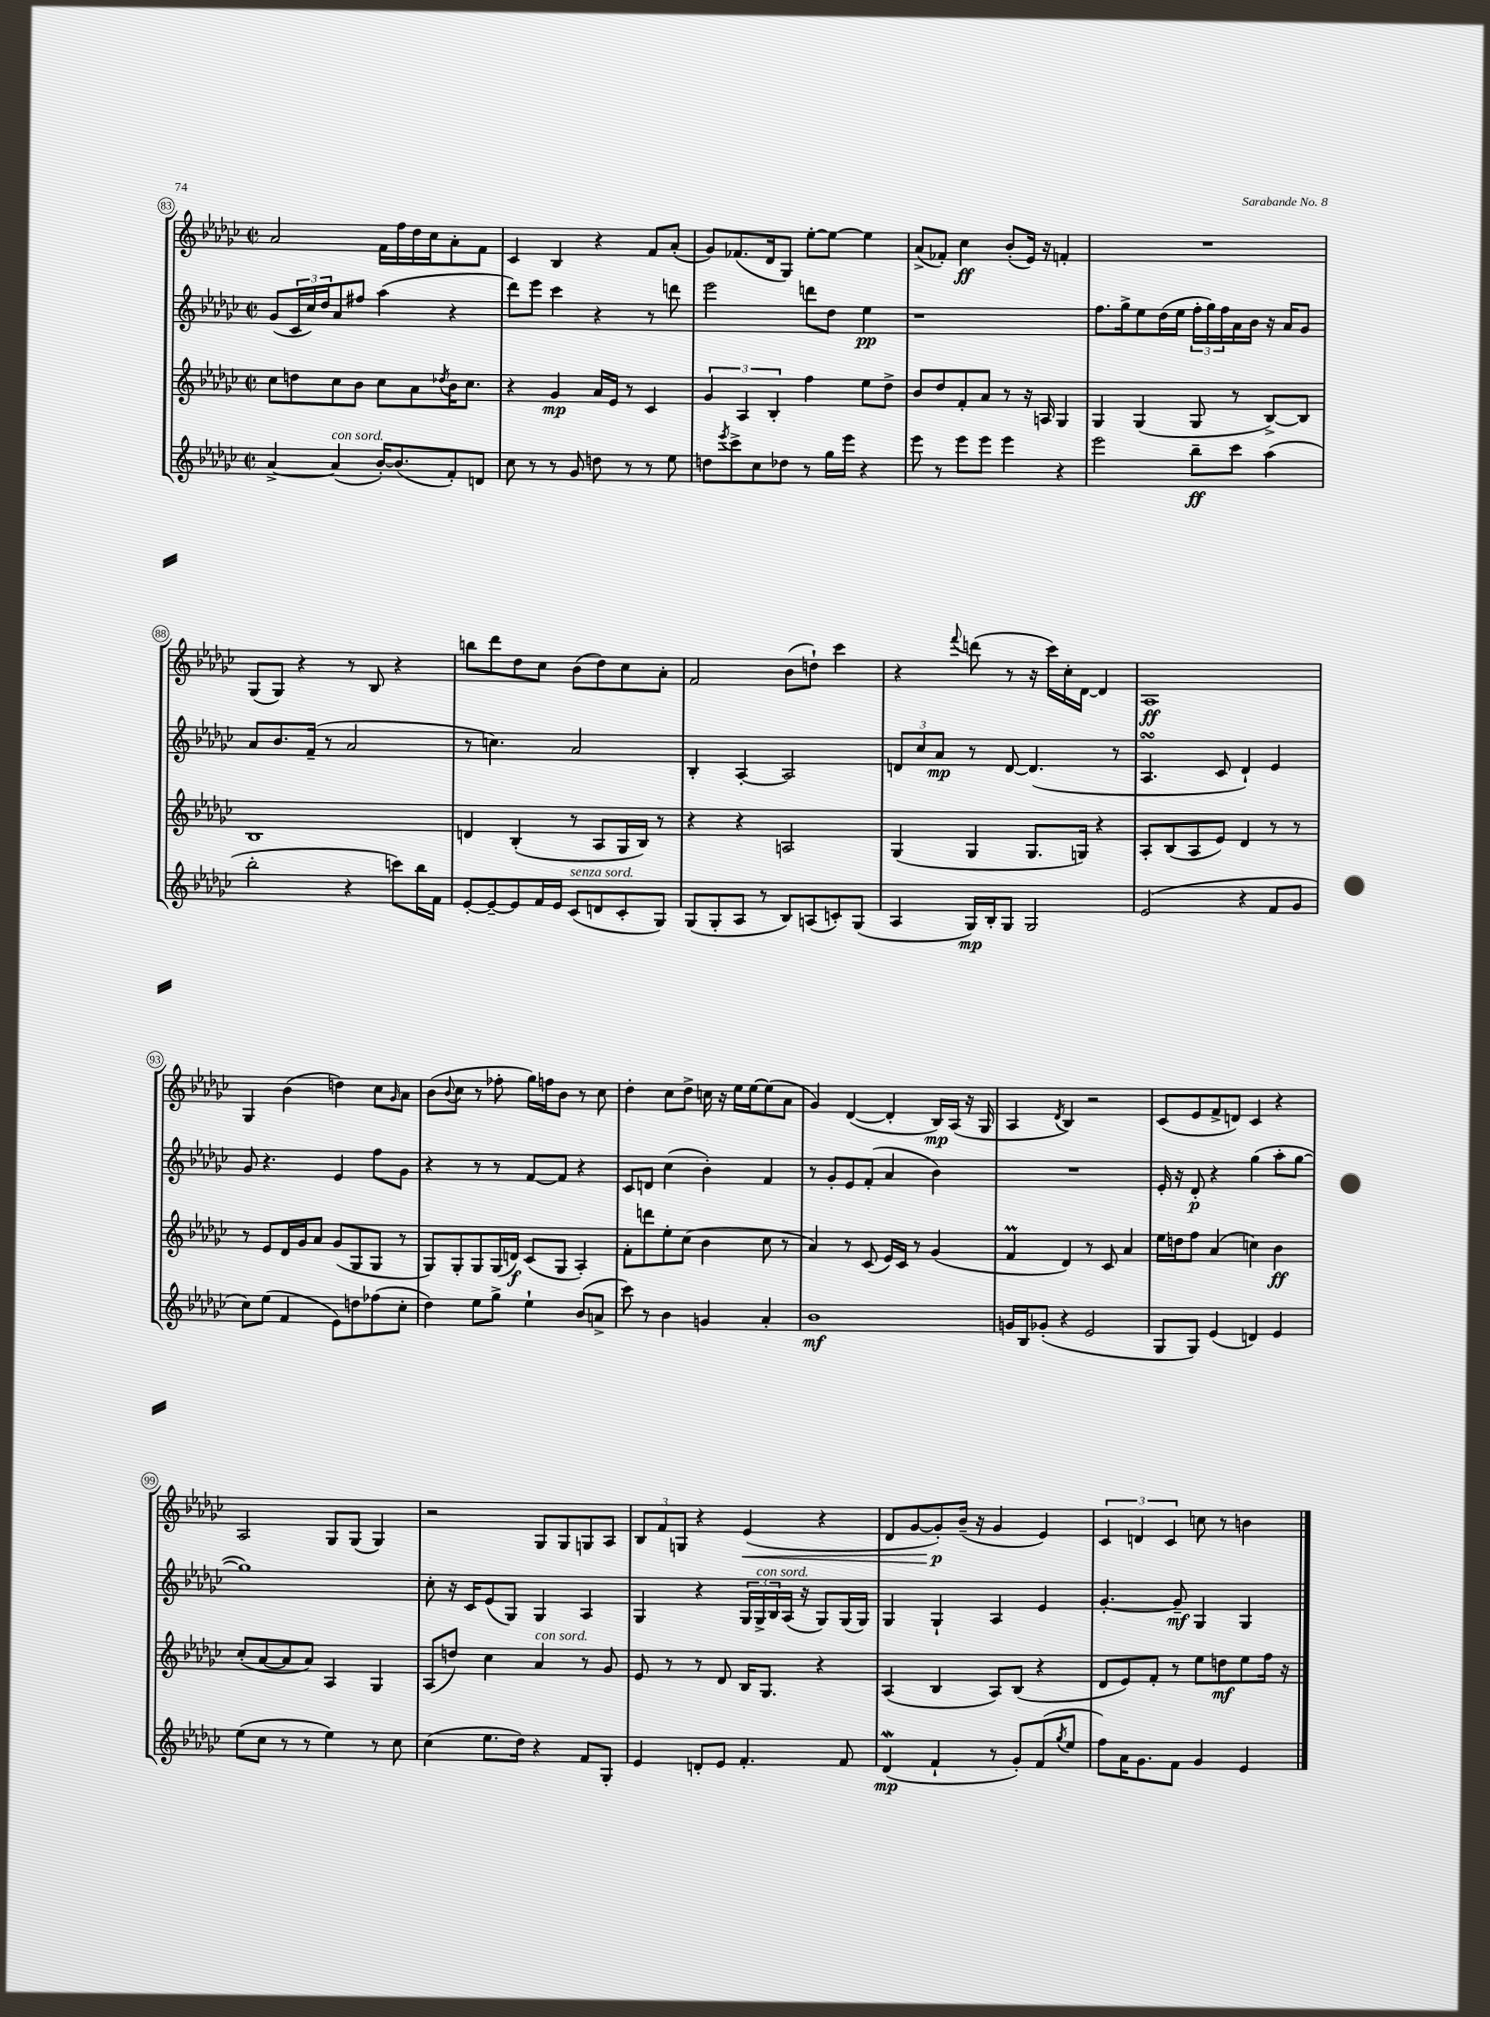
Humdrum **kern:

**kern	**kern	**kern	**kern
*staff4	*staff3	*staff2	*staff1
*clefG2	*clefG2	*clefG2	*clefG2
*k[b-e-a-d-g-c-]	*k[b-e-a-d-g-c-]	*k[b-e-a-d-g-c-]	*k[b-e-a-d-g-c-]
*M2/2	*M2/2	*M2/2	*M2/2
*met(c|)	*met(c|)	*met(c|)	*met(c|)
[4a-^	8cc-	(8g-	2a-
.	8dd	24c-	.
.	.	24cc-)	.
.	.	24dd-	.
(4a-]	8cc-	8a-	.
.	8b-	8ff#	.
[16b-')	8cc-	(4aa-	16f
(8.b-]	.	.	16ff
.	8a-	.	16dd-
.	.	.	16cc-
.	8qdd-	.	.
8f')	16b-	4r	8a-'
.	8.cc-	.	.
8d	.	.	8f
=	=	=	=
8cc-	4r	8ddd-)	4c-
8r	.	8eee-	.
8r	4g-	4ccc-	4B-
8g-	.	.	.
8dd	16a-	4r	4r
.	16e-	.	.
8r	8r	.	.
8r	4c-	8r	8f
8ee-	.	8ddd	(8a-'
=	=	=	=
8dd	6g-	2eee-	8g-)
8qeee-	.	.	.
8ccc-^	.	.	(8.f-
.	6A-	.	.
8cc-	.	.	.
.	.	.	16d-
.	6B-'	.	.
8dd-	.	.	8G-)
8r	4ff	8ddd	[8ee-'
16gg-	.	8dd-	8ee-_
16eee-	.	.	.
4r	8ee-	4ee-	4ee-]
.	8dd-^	.	.
=	=	=	=
8eee-	8b-	1r	(8a-^
8r	8dd-	.	8f-')
8eee-	8f'	.	4cc-
8eee-	8a-	.	.
4eee-	8r	.	(8b-'
.	16r	.	16e-)
.	16A	.	16r
4r	4G-	.	4f'
=	=	=	=
2eee-	4G-	8.ff	1r
.	.	16gg-^	.
.	(4G-	8ee-	.
.	.	(16dd-	.
.	.	16ee-	.
8bb-~	8G-	24ff'	.
.	.	24gg-)	.
.	.	24ff	.
8ccc-	8r	16a-	.
.	.	16b-	.
(4aa-	[8B-^)	16r	.
.	.	16a-	.
.	8B-]	8g-	.
=	=	=	=
2bb-'	1B-	8a-	(8G-
.	.	8.b-	8G-)
.	.	.	4r
.	.	(16f~	.
.	.	8r	.
4r	.	2a-	8r
.	.	.	8B-
8ccc)	.	.	4r
16bb-	.	.	.
16f	.	.	.
=	=	=	=
[8e-'	4d	8r	8bb
8e-~_	.	4.cc)	8ddd-
8e-]	(4B-'	.	8dd-
16f	.	.	8cc-
16e-	.	.	.
(8c-	8r	2a-	(8b-
8d	8A-	.	8dd-)
8c-'	16G-	.	8cc-
.	16B-)	.	.
8G-)	8r	.	8a-'
=	=	=	=
(8G-	4r	4B-'	2f
8G-'	.	.	.
8A-	4r	[4A-'	.
8r	.	.	.
8B-)	2A	2A-]	(8b-
(8A	.	.	8dd`)
8c')	.	.	4ccc-
(8G-	.	.	.
=	=	=	=
4A-	(4G-	12d	4r
.	.	12cc-	.
.	.	12a-	.
.	.	.	8qqfff
16G-)	4G-	8r	(8ddd
16B-'	.	.	.
8G-	.	[8d	8r
2G-	8.G-	(4.d]	16r
.	.	.	16ccc-)
.	.	.	16cc-'
.	16G)	.	[16d-
.	4r	.	4d-]
.	.	8r	.
=	=	=	=
(2e-	8A-'	4.A-	1A-
.	(8B-	.	.
.	8A-	.	.
.	8e-)	8c-	.
4r	4d-	4d-`)	.
8f	8r	4e-	.
8g-	8r	.	.
=	=	=	=
8cc-)	8r	8g-	4G-
(8ee-	8e-	4.r	.
4f	16d-	.	(4b-
.	16g-	.	.
.	8a-	.	.
8e-)	(8g-	4e-	4dd)
8dd	8G-	.	.
(8ff-	8G-	8ff	8cc-
.	.	.	16qqg-
8cc-'	8r	8g-	8a-
=	=	=	=
4dd-)	8G-)	4r	(8b-
.	.	.	8qqb-
.	8G-'	.	8cc-
8ee-	8G-	8r	8r
8gg-^	(16G-	8r	8ff-'
.	16d)	.	.
4ee-`	(8c-	[8f	16gg-)
.	.	.	16ff
.	8G-	8f]	8b-
(8b-	4A-')	4r	8r
8a^	.	.	8cc-
=	=	=	=
8ccc-)	8f'	8c-	4dd-'
8r	8ddd	8d	.
4b-	8ee-'	(4cc-	8cc-
.	(8cc-	.	8dd-^
4g	4b-	4b-')	16cc
.	.	.	16r
.	.	.	16ee-
.	.	.	[16ee-
4a-'	8cc-	4f	(8ee-]
.	8r	.	8a-
=	=	=	=
1b-	4a-)	8r	4g-)
.	.	8g-'	.
.	8r	8e-	([4d-
.	(8c-	(8f'	.
.	16e-)	4a-	4d-']
.	16c-	.	.
.	8r	.	.
.	(4g-	4b-)	16B-)
.	.	.	(16A-
.	.	.	16r
.	.	.	16G-
=	=	=	=
16g	4f	1r	4A-
16B-	.	.	.
(8g-'	.	.	.
.	.	.	8qd-
4r	4d-)	.	4B-)
2e-	8r	.	2r
.	8c-	.	.
.	4a-	.	.
=	=	=	=
8G-	16ee-	16e-'	(8c-
.	16dd	16r	.
8G-)	8ff	8d-'	8e-
(4e-	(4a-	4r	8f^
.	.	.	8d)
4d)	4cc)	(4gg-	4c-
4e-	4b-	8aa-'	4r
.	.	[8gg-	.
=	=	=	=
(8ee-	(8cc-'	1gg-])	2A-
8cc-	[8a-	.	.
8r	8a-]	.	.
8r	8a-)	.	.
4ee-)	4A-	.	8G-
.	.	.	(8G-
8r	4G-	.	4G-)
8cc-	.	.	.
=	=	=	=
(4cc-	(8A-	8cc-'	2r
.	8dd)	16r	.
.	.	16c-	.
8.ee-	4cc-	(8e-	.
.	.	8G-)	.
16dd-)	.	.	.
4r	4a-	4G-	8G-
.	.	.	8G-
8f	8r	4A-	8G
8G-'	8g-	.	8A-
=	=	=	=
4e-	8e-	4G-	12B-
.	.	.	12f
.	8r	.	.
.	.	.	12G
8d'	8r	4r	4r
8e-	8d-	.	.
4.f'	16B-	24G-	(4e-
.	.	24G-^	.
.	8.G-	.	.
.	.	24B-	.
.	.	(16A-	.
.	.	16r	.
.	4r	8G-)	4r
8f	.	(16G-	.
.	.	16G-)	.
=	=	=	=
(4d-	(4A-	4G-	8d-
.	.	.	[8g-
4f`	4B-	4G-`	8g-'])
.	.	.	(16b-~
.	.	.	16r
8r	8A-)	4A-	4g-
8g-')	(8B-	.	.
(8f	4r	4e-	4e-)
8qgg-	.	.	.
8ee-	.	.	.
=	=	=	=
8ff)	8d-	[4.g-'	6c-
16a-	8e-)	.	.
.	.	.	6d
8.g-	.	.	.
.	8f'	.	.
.	.	.	6c-
8f	8r	8g-~]	.
4g-	8ee-	4G-	8cc
.	8dd	.	8r
4e-	8ee-	4G-	4b
.	16ff	.	.
.	16r	.	.
==	==	==	==
*-	*-	*-	*-
